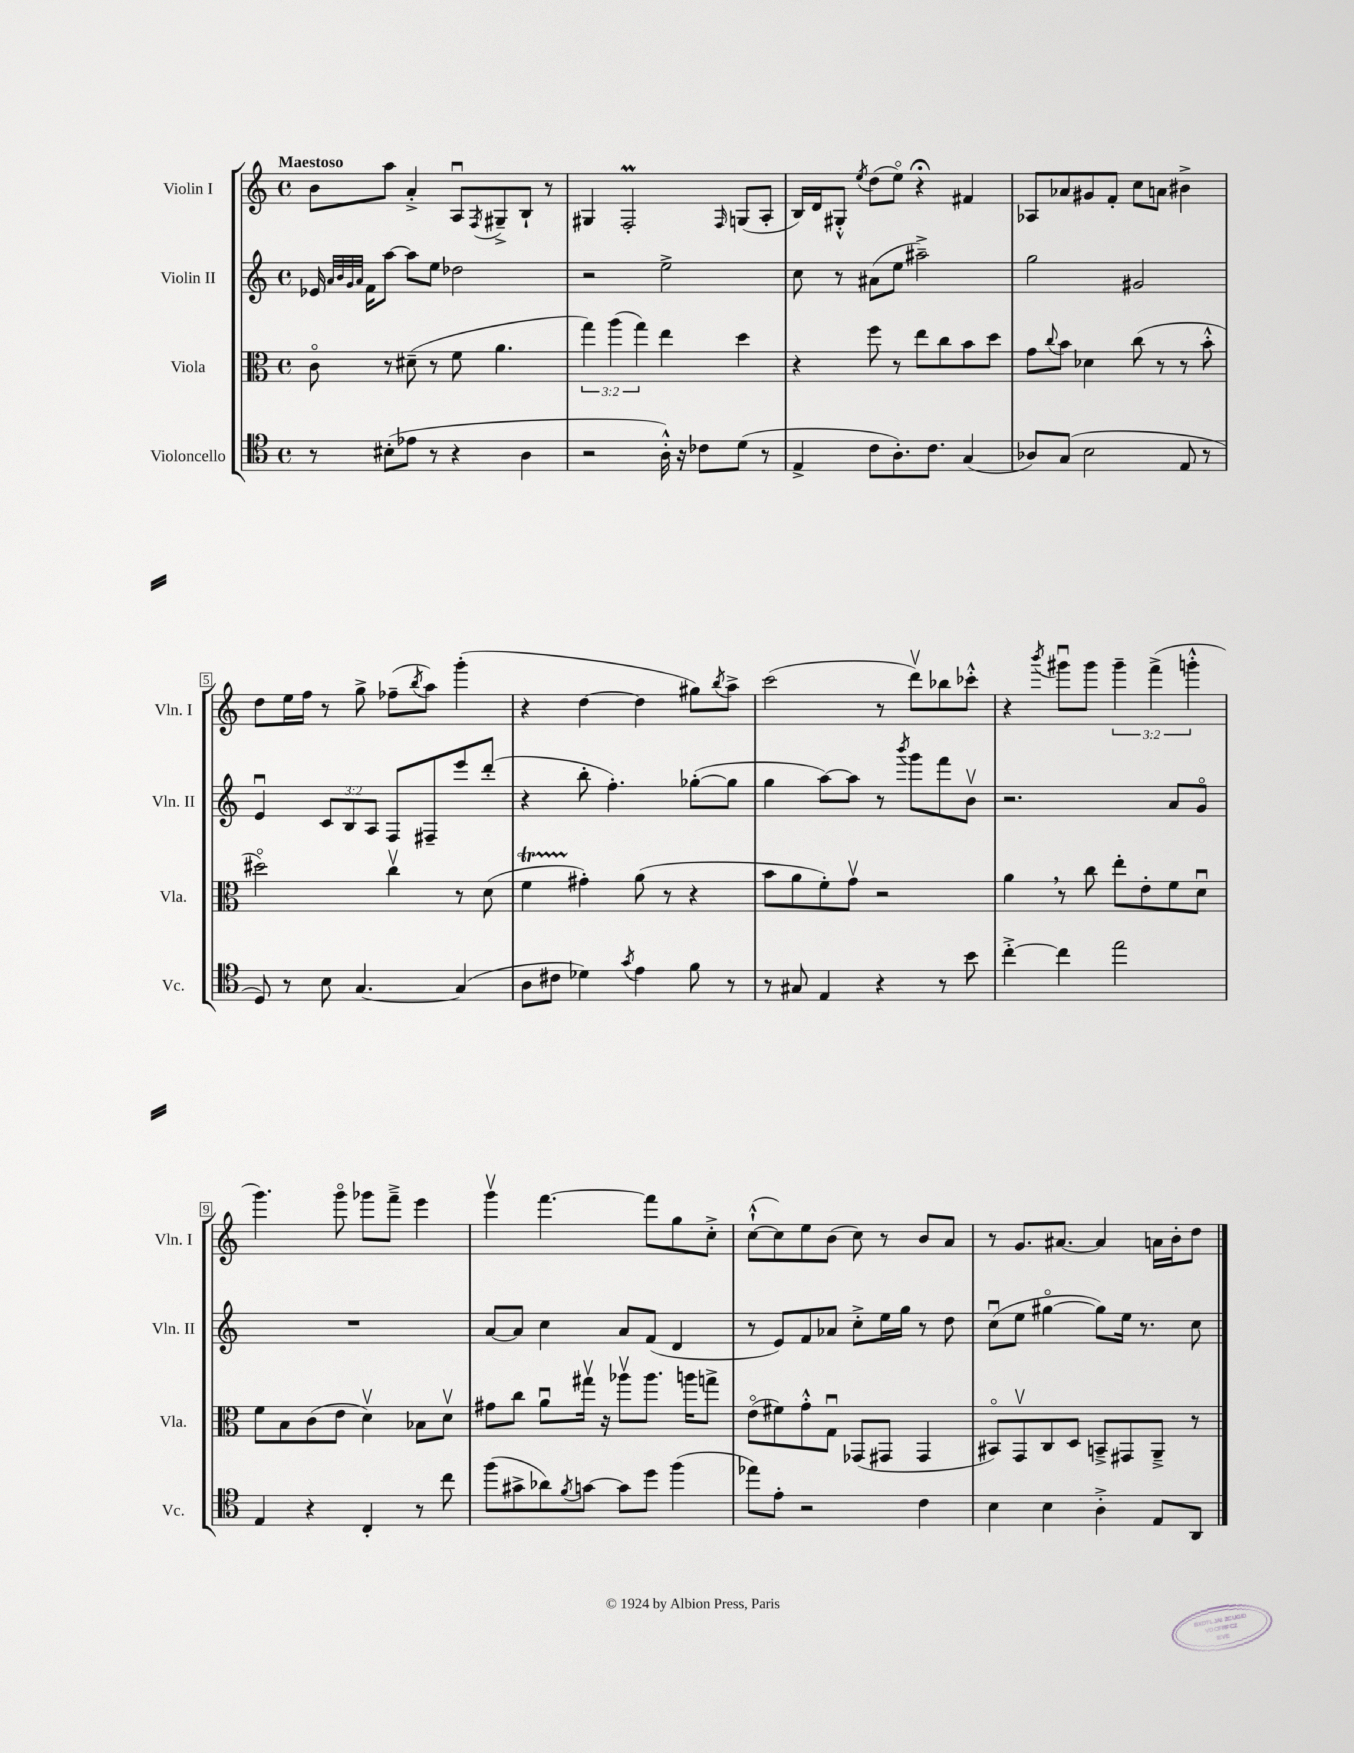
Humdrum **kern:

**kern	**kern	**kern	**kern
*part4	*part3	*part2	*part1
*staff4	*staff3	*staff2	*staff1
*I"Violoncello	*I"Viola	*I"Violin II	*I"Violin I
*I'Vc.	*I'Vla.	*I'Vln. II	*I'Vln. I
*clefC4	*clefC3	*clefG2	*clefG2
*k[]	*k[]	*k[]	*k[]
*M4/4	*M4/4	*M4/4	*M4/4
*met(c)	*met(c)	*met(c)	*met(c)
=1	=1	=1	=1
!	!	!	!LO:TX:a:B:t=Maestoso
8r	8c\	16e-X/	8b\L
.	.	32qqa/LLL	.
.	.	32qqb/	.
.	.	32qqg/	.
.	.	32qqa/JJJ	.
.	.	16f\KL	.
(8B#X'\L	8r	[8aa\J	8aa\J
8e-X\J	(8d#X~\	8aa\L]	4a'^/
8r	8r	8ee\J	.
4r	8f\	2dd-X\	8Au/L
.	.	.	8qF/
.	4.a\	.	8G#X~^/
4A\	.	.	8B`/J
.	.	.	8r
=2	=2	=2	=2
2r	6gg\)	2r	4G#X/
.	(6aa\	.	.
.	.	.	2FM'/
.	6gg\)	.	.
16A'^^\)	4ee\	2ee^\	.
16r	.	.	.
8c-X\L	.	.	.
.	.	.	16qqF/
(8d\J	4dd\	.	(8Gn/L
8r	.	.	8A'/J
=3	=3	=3	=3
4E^/	4r	8cc\	16B/LL)
.	.	.	16d/J
.	.	8r	8G#X'^^/J
.	.	.	8qee/
8c\L	8ff\	(8a#X\L	(8dd\L
8.A'\)	8r	8ee\J	8ee\J)
.	8ee\L	2aa#X~^\)	4r;<
8.c\J	.	.	.
.	8cc\	.	.
(4G/	8b\	.	4f#X/
.	8dd\J	.	.
=4	=4	=4	=4
8A-X/L)	8g\L	2gg\	8A-X/L
.	8qqcc/	.	.
(8G/J	8b\J	.	8a-X/
2B\	4d-X\	.	8g#X/
.	.	.	8f'/J
.	(8cc\	2g#X/	8cc\L
.	8r	.	8an\J
8E/	8r	.	4b#X^\
8r	8b'^^\	.	.
!!LO:LB:g=z
=5	=5	=5	=5
8D/)	2dd#X\)	4eu/	8dd\L
8r	.	.	16ee\L
.	.	.	16ff\JJ
8B\	.	12c/L	8r
.	.	12B/	.
[4.G/	.	.	8gg^\
.	.	12A/J	.
.	4ccv\	8F/L	(8ff-X~\L
.	.	.	8qbb/
.	.	8F#X~/	8aa\J)
(4G/]	8r	8eee/	(4ggg'\
.	(8d\	(8ddd'/J	.
=6	=6	=6	=6
8A\L	4fT\	4r	4r
8c#X\J	.	.	.
4d-X\)	4g#X'\)	8bb'\	[4dd\
.	.	4.ff'\)	.
8qg/	.	.	.
4e\	(8a\	.	4dd\]
.	8r	.	.
8f\	4r	([8gg-X'\L	8gg#X\L)
.	.	.	8qbb/
8r	.	8gg-\J]	8aa^\J
=7	=7	=7	=7
8r	8b\L	4gg\	(2ccc\
8G#X/	8a\	.	.
4E/	8f'\)	[8aa\L)	.
.	8gv\J	8aa\J]	.
4r	2r	8r	8r
.	.	8qbbb/	.
.	.	8ggg\L	8dddv\L)
8r	.	8fff\	8bb-X\
8b\	.	8bv\J	8ccc-X'^^\J
=8	=8	=8	=8
[4cc'^\	4a,\	2.r	4r
.	.	.	8qbbb/
4cc\]	8r	.	8ggg#Xu\L
.	8cc\	.	8ggg#\J
2ee\	8ee'\L	.	6ggg#~\
.	8e'\	.	.
.	.	.	(6fff^\
.	8f\	8a/L	.
.	.	.	6gggn'^^\
.	8du\J	8g/J	.
!!LO:LB:g=z
=9	=9	=9	=9
4E/	8f\L	1r	4.ggg\)
.	8B\	.	.
4r	(8c\	.	.
.	8e\J	.	8ggg\
4C'/	4dv\)	.	8ggg-X\L
.	.	.	8fff~^\J
8r	8B-X\L	.	4eee\
8cc\	8dv\J	.	.
=10	=10	=10	=10
(8ff\L	8g#X\L	[8a/L	4gggv\
8g#X^\	8cc\J	8a/J]	.
8a-X\)	8au\L	4cc\	[4.fff\
8qf/	.	.	.
[8gn\J	16gg#Xv\Jk	.	.
.	16r	.	.
8g\L]	8aa-Xv\L	8a/L	.
8dd\J	8.aa-\J	(8f/J	8fff\L]
(4ff\	.	4d/	8gg\
.	16aan\KL	.	.
.	8ggn^\J	.	8cc'^\J
=11	=11	=11	=11
8ee-X\L)	(8e\L	8r	([8cc`^^\L
8e'\J	8f#X\)	8e/L)	8cc\])
2r	8g'^^\	8f/	8ee\
.	8Gu\J	8a-X/J	(8b\J
.	(8GG-X/L	8cc'^\L	8cc\)
.	8GG#X/J	16ee\L	8r
.	.	16gg\JJ	.
4c\	4GG#/	8r	8b/L
.	.	8dd\	8a/J
=12	=12	=12	=12
4B\	8BB#X/L)	(8ccu\L	8r
.	8GGv/	8ee\J	8.g/L
4B\	8C/	[4gg#X\	.
.	.	.	[8.a#X/J
.	8D/J	.	.
4A'^\	8BBn~^/L	8gg#\L])	4a#/]
.	8GG#X/	16ee\Jk	.
.	.	8.r	.
8E/L	8AA~^/J	.	16an\LL
.	.	.	16b'\J
8AA/J	8r	8cc\	8dd\J
==	==	==	==
*-	*-	*-	*-
